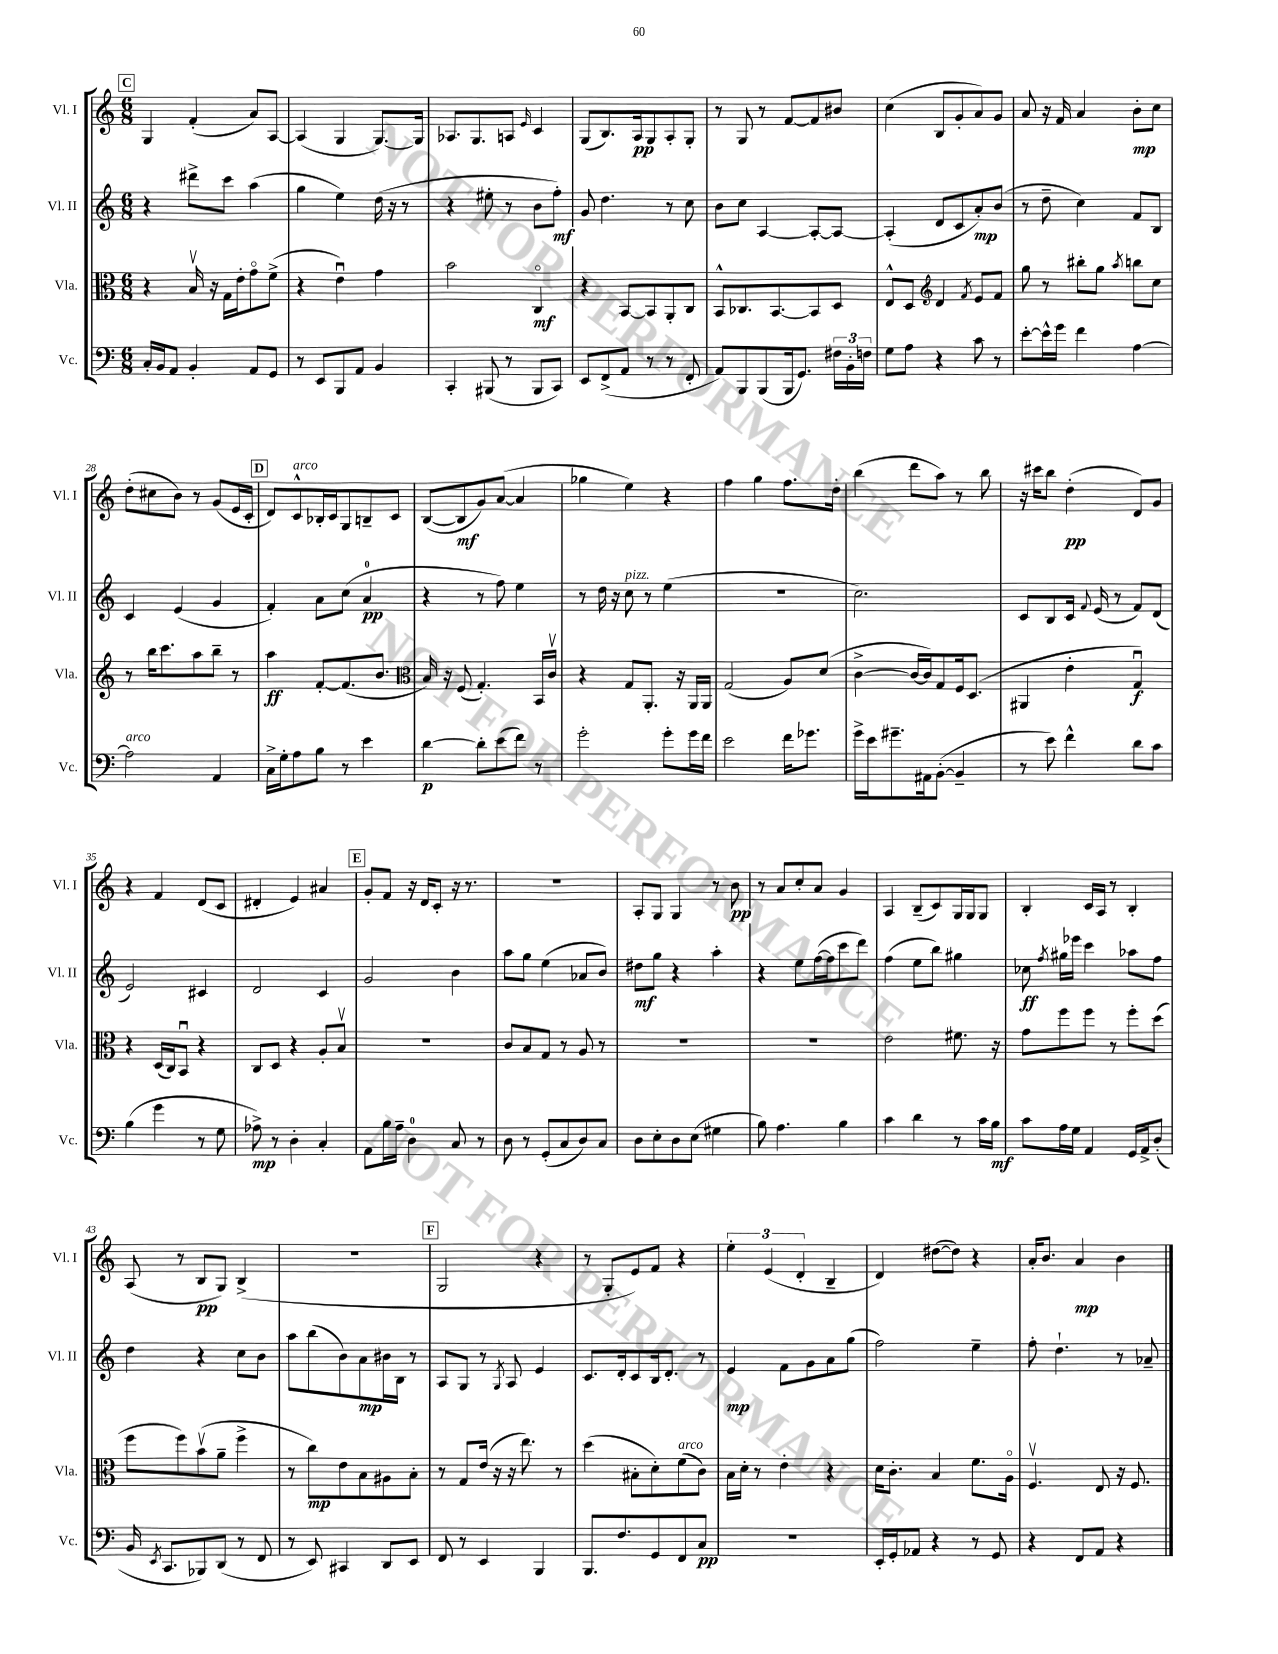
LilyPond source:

<<
\new StaffGroup <<
\new Staff = "s0" \with { instrumentName = "Vl. I" shortInstrumentName = "Vl. I" } {
    \clef treble \key c \major \numericTimeSignature \time 6/8
    \autoBeamOff \mark \markup { \box "C" } g4 f'4-.( a'8[) a8]~ |
    a4( g4 g8.[~) g16] |
    aes8.[ g8. a8] \grace { e'16 } c'4 |
    g8[( b8.) a16\pp g8 a8-. g8]-. |
    r8 g8 r8 f'8[~ f'8 bis'8] |
    c''4( b8[ g'8-. a'8) g'8] |
    a'8 r16 f'16 a'4 b'8[-.\mp c''8] |
    d''8[-.( cis''8 b'8]) r8 g'8[( e'16 c'16]-. |
    \mark \markup { \box "D" } d'8[) c'8-^^\markup { \italic "arco" } bes16-. c'16 g8 b8-- c'8] |
    b8[~( b8\mf g'8) a'8]~( a'4 |
    ges''4 e''4) r4 |
    f''4 g''4 f''8.[ d''16]-. |
    b''4( d'''8[ a''8]) r8 b''8 |
    r16 cis'''16[ b''8] d''4-.\pp( d'8[) g'8] |
    r4 f'4 d'8[( c'8] |
    dis'4-. e'4) ais'4 |
    \mark \markup { \box "E" } g'8[-. f'8] r16 d'16[ c'8]-. r16 r8. |
    R2. |
    a8[-. g8] g4 r8 b'8\pp |
    r8 a'8[ c''8-. a'8] g'4 |
    a4 b8[--( c'8) g16 g16 g8] |
    b4-. c'16[ a16] r8 b4-. |
    a8( r8 b8[\pp g8]) b4->( |
    R2. |
    \mark \markup { \box "F" } g2 r4 |
    r8 g8[-. e'8) f'8] r4 |
    \tuplet 3/2 { e''4-. e'4( d'4-. } b4-- |
    d'4) dis''8[~( dis''8]) r4 |
    a'16[-. b'8.] a'4\mp b'4 \bar "|." |
}
\new Staff = "s1" \with { instrumentName = "Vl. II" shortInstrumentName = "Vl. II" } {
    \clef treble \key c \major \numericTimeSignature \time 6/8
    \autoBeamOff \mark \markup { \box "C" } r4 dis'''8[-> c'''8] a''4( |
    g''4 e''4) d''16( r16 r8 |
    r4 eis''8-. r8 b'8[ f''8]-.\mf) |
    g'8 d''4. r8 c''8 |
    b'8[ c''8] a4~ a8[~-. a8]~ |
    a4-.( d'8[ c'8 a'8-.\mp) b'8]( |
    r8 d''8-- c''4) f'8[ b8] |
    c'4 e'4( g'4 |
    \mark \markup { \box "D" } f'4-.) a'8[ c''8]( a'4-0\pp |
    r4 r8 f''8) e''4 |
    r8 d''16 r16 c''8^\markup { \italic "pizz." } r8 e''4( |
    R2. |
    c''2.) |
    c'8[ b8 c'16] \appoggiatura { f'8 } e'16( r8 f'8[) d'8]( |
    e'2) cis'4 |
    d'2 c'4 |
    \mark \markup { \box "E" } g'2 b'4 |
    a''8[ g''8] e''4( aes'8[ b'8]) |
    dis''8[\mf g''8] r4 a''4-. |
    r4 e''8[ f''16~( f''16 c'''8 d'''8]) |
    f''4( e''8[ b''8]) gis''4 |
    ces''8\ff \acciaccatura { f''8 } gis''16[ ees'''16] c'''4 aes''8[ f''8] |
    d''4 r4 c''8[ b'8] |
    a''8[ b''8( b'8) a'8\mp bis'16 b16] r8 |
    \mark \markup { \box "F" } a8[ g8] r8 \acciaccatura { g8 } a8 e'4 |
    c'8.[ d'16-. c'8 b16 d'8.]-. r8 |
    e'4\mp f'8[ g'8 a'8 g''8]( |
    f''2) e''4-- |
    f''8-. d''4.-! r8 aes'8-- \bar "|." |
}
\new Staff = "s2" \with { instrumentName = "Vla." shortInstrumentName = "Vla." } {
    \clef alto \key c \major \numericTimeSignature \time 6/8
    \autoBeamOff \mark \markup { \box "C" } r4 b16\upbow r16 g16[ e'16-. g'8\flageolet f'8]->( |
    r4 e'4\downbow) g'4 |
    b'2 c4\flageolet\mf |
    r4 b,8[~ b,8 a,8-. c8] |
    b,8[-^ ces8. b,8.~ b,8 d8] |
    e8[-^ d8] \clef treble d'4 \acciaccatura { f'8 } e'8[ f'8] |
    g''8 r8 bis''8[-. g''8] \acciaccatura { a''8 } b''8[ c''8] |
    r8 b''16[ c'''8. a''8 b''8]-- r8 |
    \mark \markup { \box "D" } a''4\ff f'8[~-. f'8.( b'8.] |
    \clef alto b16) r16 f8( g4.-.) b,16[ c'16]\upbow |
    r4 g8[ a,8.]-. r16 a,16[ a,16] |
    g2( a8[) d'8]( |
    c'4~-> c'16[~ c'16) g8 f16 d8.]( |
    ais,4 e'4-. g4\downbow\f) |
    r4 d16[( c16) b,8]\downbow r4 |
    c8[ d8] r4 a8[-. b8]\upbow |
    \mark \markup { \box "E" } R2. |
    c'8[ b8 g8] r8 a8 r8 |
    R2. |
    R2. |
    e'2 fis'8. r16 |
    g'8[ f''8 f''8] r8 f''8[-. d''8]( |
    f''8[ f''8) b'8\upbow( a'8]-- f''4-> |
    r8 c''8[\mp) e'8 b8 ais8 b8]-. |
    \mark \markup { \box "F" } r8 g8[ e'16]( r16 r16 e''8.) r8 |
    d''4( bis8[-. d'8-.) f'8^\markup { \italic "arco" }( c'8]) |
    b16[ d'16]-. r8 e'4-. r4 |
    d'16[ c'8.]-. b4 f'8.[ a16]\flageolet |
    f4.\upbow e8 r16 f8. \bar "|." |
}
\new Staff = "s3" \with { instrumentName = "Vc." shortInstrumentName = "Vc." } {
    \clef bass \key c \major \numericTimeSignature \time 6/8
    \autoBeamOff \mark \markup { \box "C" } c16[-. b,16 a,8] b,4-. a,8[ g,8] |
    r8 e,8[ b,,8 a,8] b,4 |
    c,4-. bis,,8( r8 bis,,8[ c,8]) |
    e,8[ f,8->( a,8] r8 r8 f,8-. |
    a,8[) b,,8 b,,8( b,,16 g,8.]) \tuplet 3/2 { fis16[ b,16-. f16] } |
    g8[ a8] r4 c'8 r8 |
    e'8[~-. e'16-^ g'16] f'4 a4~ |
    a2^\markup { \italic "arco" } a,4 |
    \mark \markup { \box "D" } c16[-> g16-. a8 b8] r8 e'4 |
    d'4~\p d'8[-. e'8( f'8]) r8 |
    g'2-. g'8[-. g'16 f'16] |
    e'2 f'16[ ges'8.] |
    g'16[-> e'16 gis'8.-- ais,16 b,8]~-.( b,4-- |
    r8 e'8) f'4-^ d'8[ c'8] |
    b4( g'4 r8 g8 |
    aes8->\mp) r8 d4-. c4-. |
    \mark \markup { \box "E" } a,8[ b16 a16]-- d4-0 c8 r8 |
    d8 r8 g,8[-.( c8 d8) c8] |
    d8[ e8-. d8 e8]( gis4 |
    b8) a4. b4 |
    c'4 d'4 r8 c'16[ b16]\mf |
    c'8[ a16 g16] a,4 g,16[ a,16-> d8]-.( |
    b,16 \acciaccatura { e,8 } c,8.[ bes,,8) d,8]( r8 f,8 |
    r8 e,8) cis,4 d,8[ e,8] |
    \mark \markup { \box "F" } f,8 r8 e,4 b,,4 |
    b,,8.[ f8. g,8 f,8 c8]\pp |
    R2. |
    e,16[-. g,16-. aes,8] r4 r8 g,8 |
    r4 f,8[ a,8] r4 \bar "|." |
}
>>
>>
\layout { \context { \Score currentBarNumber = #21 } }
